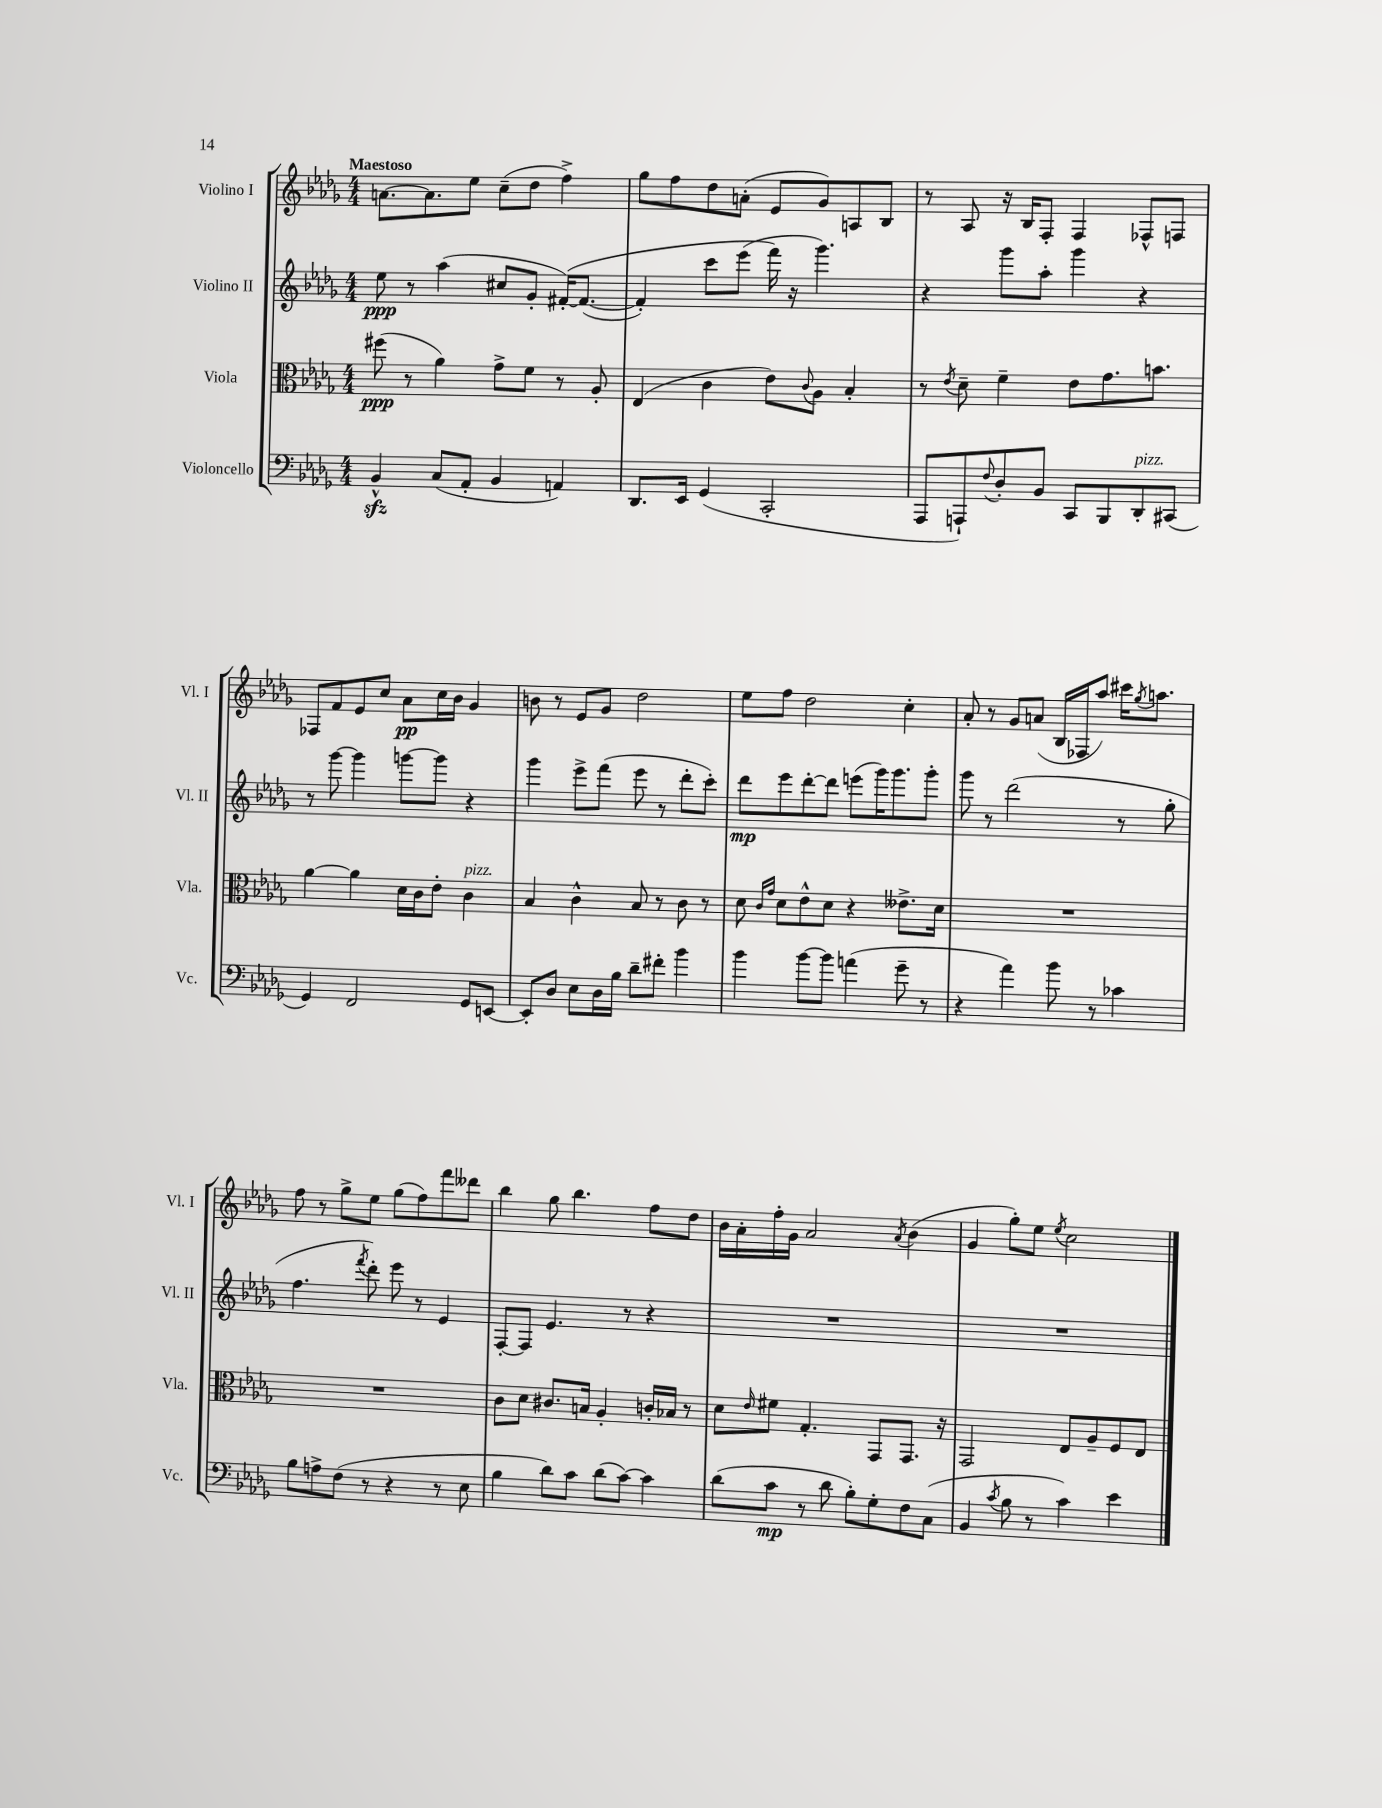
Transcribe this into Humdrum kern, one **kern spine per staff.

**kern	**kern	**kern	**kern
*staff4	*staff3	*staff2	*staff1
*clefF4	*clefC3	*clefG2	*clefG2
*k[b-e-a-d-g-]	*k[b-e-a-d-g-]	*k[b-e-a-d-g-]	*k[b-e-a-d-g-]
*M4/4	*M4/4	*M4/4	*M4/4
4BB-^^	(8ff#	8ee-	[8.a
.	8r	8r	.
.	.	.	8.a]
(8C	4a-)	(4aa-	.
8AA-'	.	.	8ee-
4BB-	8g-^	8cc#	(8cc~
.	8f	8g-'	8dd-
4AA)	8r	&([16f#')	4ff^)
.	.	(8.f#_	.
.	8A-'	.	.
=	=	=	=
8.DD-	(4E-	4f#'])	8gg-
.	.	.	8ff
16EE-	.	.	.
(4GG-	4c	8ccc	8dd-
.	.	(8eee-	(8a'
2CC'	8e-)	16fff&)	8e-
.	.	16r	.
.	8qqc	.	.
.	8A-	4.ggg-)	8g-)
.	4B-'	.	8A
.	.	.	8B-
=	=	=	=
8AAA-	8r	4r	8r
.	8qe-	.	.
8AAA`)	8d-~	.	8A-
8qqF	.	.	.
8D-'	4f~	8ggg-	16r
.	.	.	16B-
8BB-	.	8aa-'	8F'
8CC	8e-	4ggg-	4F
8BBB-	8.g-	.	.
8DD-'	.	4r	8F-^^
.	8.b	.	.
(8CC#	.	.	8F
=	=	=	=
4GG-)	[4a-	8r	8F-
.	.	[8ggg-	8f
2FF	4a-]	4ggg-]	8e-
.	.	.	8cc
.	16d-	[8ggg	8a-
.	16c	.	.
.	8e-'	8ggg]	16cc
.	.	.	16b-
8GG-	4c	4r	4g-
[8EE	.	.	.
=	=	=	=
8EE']	4B-	4ggg-	8b
8D-	.	.	8r
8E-	4c^^	8eee-^	8e-
16D-	.	(8fff	8g-
16B-	.	.	.
8d-~	8B-	8eee-	2dd-
8f#'	8r	8r	.
4b-	8c	8ddd-'	.
.	8r	8ccc')	.
=	=	=	=
4b-	8d-	8ddd-	8ee-
.	16qqc	.	.
.	16qqg-	.	.
.	8d-	8eee-	8ff
[8b-	8e-^^	[8ddd-'	2dd-
8b-]	8d-	8ddd-]	.
(4a	4r	(8eee	.
.	.	16ggg-)	.
.	.	8.ggg-	.
8g-~	8.e--^	.	4cc'
8r	.	8ggg-'	.
.	16d-	.	.
=	=	=	=
4r	1r	8ggg-	8a-'
.	.	8r	8r
4a-)	.	(2ddd-	8g-
.	.	.	(8a
8b-	.	.	16B-
.	.	.	16F-
8r	.	.	8aa-)
4c-	.	8r	16ccc#
.	.	.	8qgg-
.	.	.	8.aa
.	.	8gg-'	.
=	=	=	=
8B-	1r	4.ff	8ff
8A^	.	.	8r
(8F	.	.	8gg-^
.	.	8qfff	.
8r	.	8ddd-')	8ee-
4r	.	8eee-	(8gg-
.	.	8r	8ff)
8r	.	4e-	8fff
8E-	.	.	8ddd--
=	=	=	=
4B-	8c	[8F'	4bb-
.	8d-	8F]	.
8d-)	8.c#	4.e-	8gg-
8c	.	.	4.bb-
.	16B	.	.
(8d-	4A-'	.	.
[8c)	.	8r	.
4c]	16c'	4r	8ff
.	16B-	.	.
.	8r	.	8dd-
=	=	=	=
(8d-	8d-	1r	16b-
.	.	.	16a-'
.	16qqe-	.	.
8c	8f#	.	16ff'
.	.	.	16g-
8r	4.G-'	.	2a-
8d-	.	.	.
8B-')	.	.	.
8G-'	8GG-	.	.
.	.	.	8qa-
8F	8.GG-	.	(4b-
(8C	.	.	.
.	16r	.	.
=	=	=	=
4BB-	2GG-	1r	4g-
8qc	.	.	.
8B-	.	.	8gg-')
8r	.	.	8ee-
.	.	.	8qee-
4c)	8E-	.	2cc
.	8A-~	.	.
4e-	8F	.	.
.	8E-	.	.
==	==	==	==
*-	*-	*-	*-
